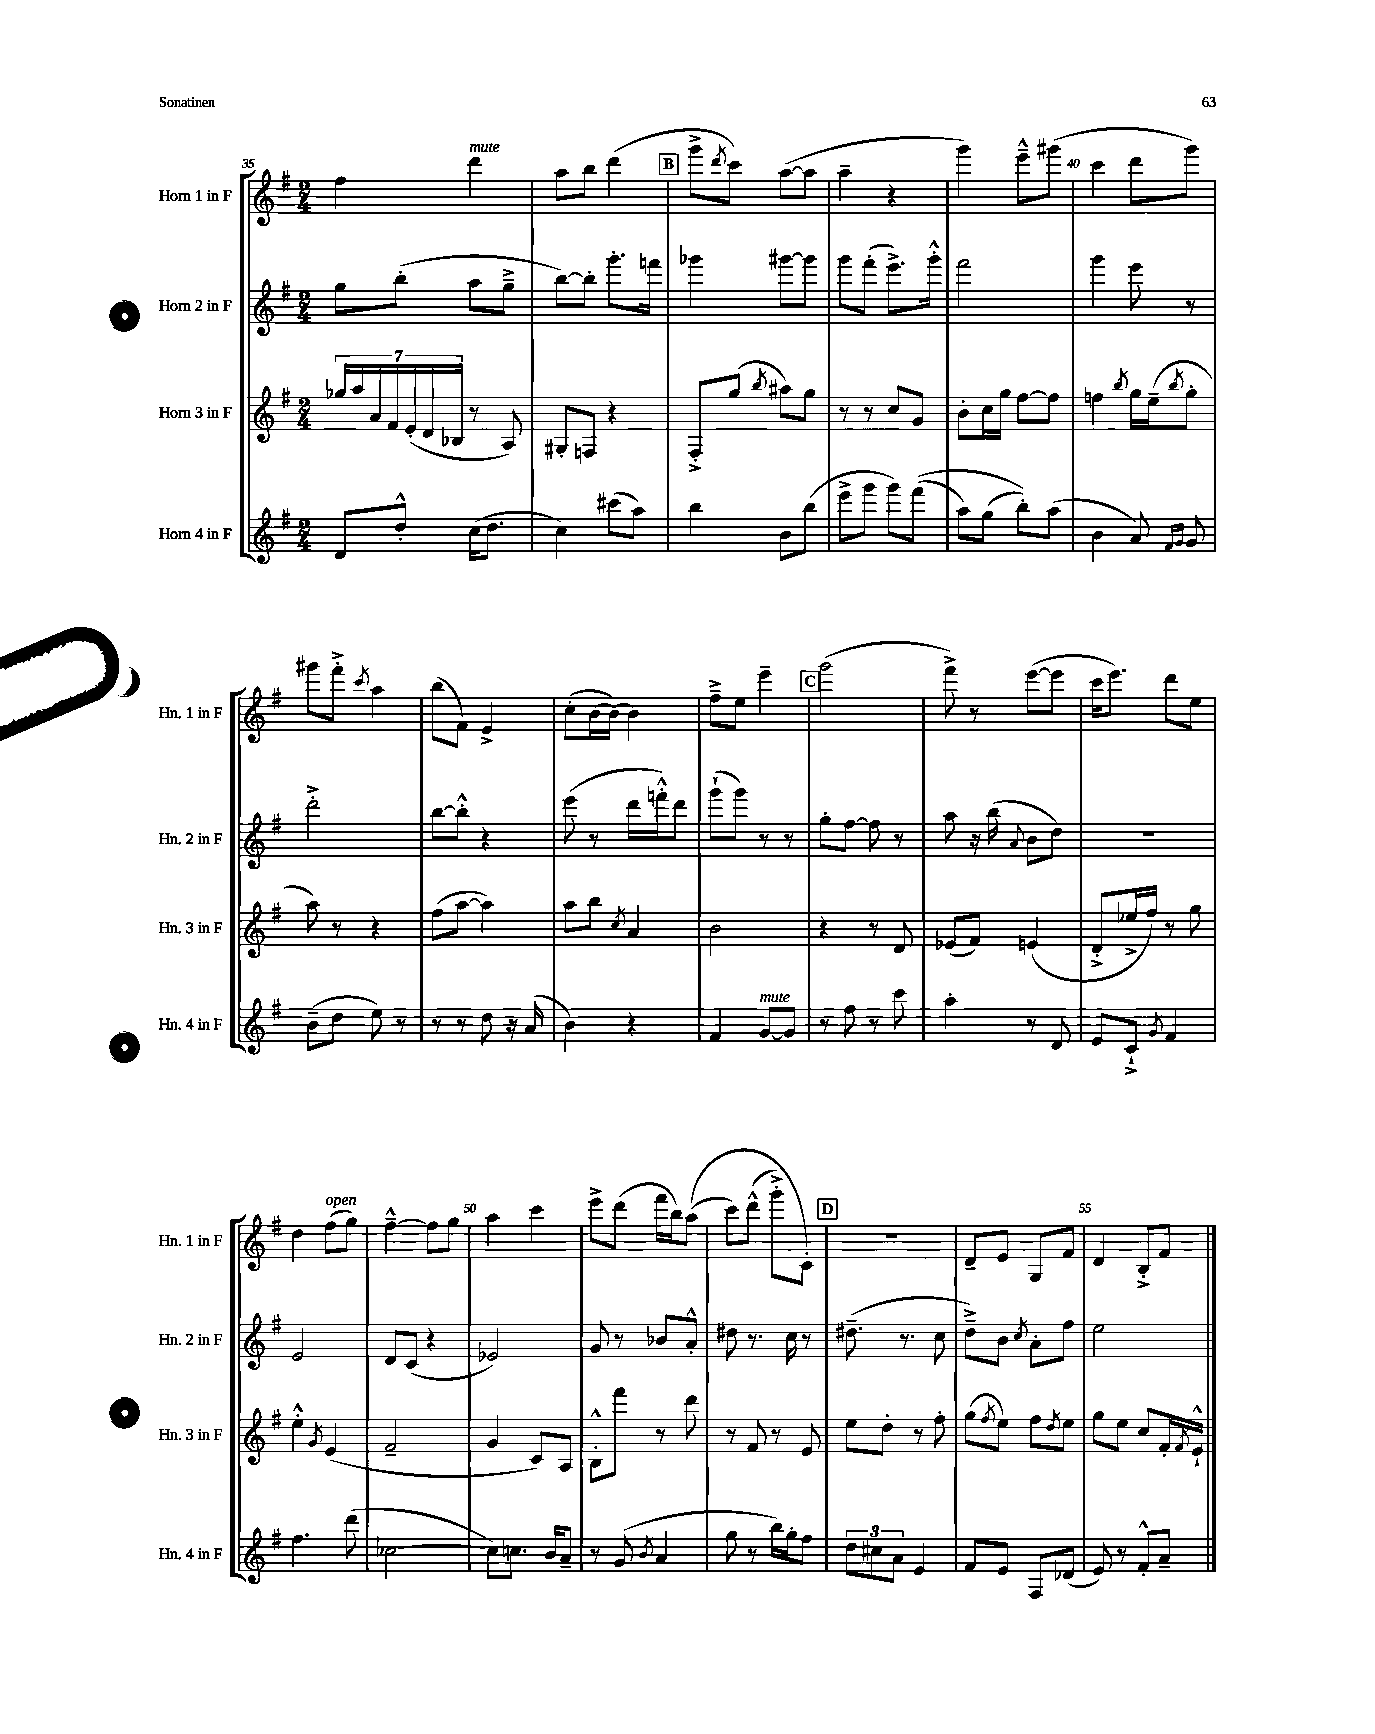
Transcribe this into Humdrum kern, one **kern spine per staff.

**kern	**kern	**kern	**kern
*part4	*part3	*part2	*part1
*staff4	*staff3	*staff2	*staff1
*I"Horn 4 in F	*I"Horn 3 in F	*I"Horn 2 in F	*I"Horn 1 in F
*I'Hn. 4 in F	*I'Hn. 3 in F	*I'Hn. 2 in F	*I'Hn. 1 in F
*clefG2	*clefG2	*clefG2	*clefG2
*k[f#]	*k[f#]	*k[f#]	*k[f#]
*M2/4	*M2/4	*M2/4	*M2/4
=35	=35	=35	=35
8d/L	28gg-X/LL	8gg\L	4ff#\
.	28aa/	.	.
.	28a/	.	.
.	28f#/	.	.
8dd'^^/J	.	(8bb'\J	.
.	(28e'/	.	.
.	28d/	.	.
.	28B-X/JJ	.	.
!	!	!	!LO:TX:a:i:t=mute
(16cc\KL	8r	8aa\L	4ddd\
8.dd\J	.	.	.
.	8A/)	8gg~^\J	.
=36	=36	=36	=36
4cc\)	8G#X'/L	[8bb\L)	8aa\L
.	8Fn/J	8bb'\J]	8bb\J
(8ccc#X\L	4r	8.ggg'\L	(4ddd\
8aa\J)	.	.	.
.	.	16fffn\Jk	.
!!LO:REH:place=s1:t=B
=37	=37	=37	=37
4bb\	8F#'^/L	4ggg-X\	8ggg^\L
.	.	.	8qddd/
.	(8gg/J	.	8ccc\J)
.	8qbb/	.	.
8b\L	8aa#X\L)	[8ggg#X\L	([8aa\L
(8bb\J	8gg\J	8ggg#\J]	8aa\J]
=38	=38	=38	=38
8eee^\L	8r	8ggg\L	4aa~\
8ggg\J	8r	(8fff#'\J	.
8ggg\L)	8cc/L	8.eee^\L)	4r
((8fff#\J	8g/J	.	.
.	.	16ggg'^^\Jk	.
=39	=39	=39	=39
8aa\L)	8b'\L	2fff#\	4ggg\)
(8gg\J	16cc\L	.	.
.	16gg\JJ	.	.
8bb'\L))	[8ff#\L	.	8eee~^^\L
(8aa\J	8ff#\J]	.	(8ggg#X\J
=40	=40	=40	=40
4b\	4ffn\	4ggg\	4ccc\
.	8qbb/	.	.
8a/)	16gg\LL	8eee\	8ddd\L
.	(16ee~\J	.	.
16qqf#/LL	.	.	.
16qqg/JJ	8qbb/	.	.
8g/	8gg'\J	8r	8ggg\J)
!!LO:LB:g=z
=41	=41	=41	=41
(8b~\L	8aa\)	2ddd'^\	8ggg#X\L
8dd\J	8r	.	8fff#'^\J
.	.	.	8qccc/
8ee\)	4r	.	4aa\
8r	.	.	.
=42	=42	=42	=42
8r	(8ff#\L	[8bb\L	(8bb\L
8r	[8aa\J	8bb'^^\J]	8f#\J)
8dd\	4aa\])	4r	4e^/
16r	.	.	.
(16a/	.	.	.
=43	=43	=43	=43
4b\)	8aa\L	(8eee\	(8cc'\L
.	8bb\J	8r	[16b\L
.	.	.	16b\JJ_)
.	8qcc/	.	.
4r	4a/	16ddd\LL	4b\]
.	.	16fffn'^^\J)	.
.	.	8ddd\J	.
=44	=44	=44	=44
4f#/	2b\	(8ggg`\L	8ff#~^\L
.	.	8ggg\J)	8ee\J
!LO:TX:a:i:t=mute	!	!	!
[8g/L	.	8r	4eee~\
8g/J]	.	8r	.
!!LO:REH:place=s1:t=C
=45	=45	=45	=45
8r	4r	8gg'\L	(2ggg\
8ff#\	.	[8ff#\J	.
8r	8r	8ff#\]	.
8ccc\	8d/	8r	.
=46	=46	=46	=46
4aa'\	(8e-X/L	8aa\	8fff#^\)
.	8f#/J)	16r	8r
.	.	(16bb\	.
.	.	8qqa/	.
8r	(4en/	8b\L	([8eee\L
8d/	.	8dd\J)	8eee\J]
=47	=47	=47	=47
8e/L	8d'^/L	2r	16ccc\KL
.	.	.	8.eee\J)
8c`^/J	16ee-X^/L	.	.
.	16ff#/JJ)	.	.
8qg/	.	.	.
4f#/	8r	.	8ddd\L
.	8gg\	.	8ee\J
!!LO:LB:g=z
=48	=48	=48	=48
4.ff#\	4ee'^^\	2e/	4dd\
.	8qg/	.	.
!	!	!	!LO:TX:a:i:t=open
.	(4e/	.	(8ff#\L
(8ddd\	.	.	8gg\J)
=49	=49	=49	=49
[2cc-X\	2f#~/	8d/L	[4ff#~^^\
.	.	(8c/J	.
.	.	4r	8ff#\L]
.	.	.	8gg\J
=50	=50	=50	=50
8cc-\L])	4g/	2e-X/)	4aa\
8.ccn\J	.	.	.
.	8c/L)	.	4ccc\
16b/KL	.	.	.
8a~/J	8A/J	.	.
=51	=51	=51	=51
8r	8B'^^\L	8g/	8eee^\L
(8g/	8fff#\J	8r	(8ddd\J
8qb/	.	.	.
4a/	8r	8b-X/L	16fff#\LL
.	.	.	16bb\J)
.	8ddd\	8a'^^/J	((8aa\J
=52	=52	=52	=52
8gg\	8r	8dd#X\	8ccc\L)
8r	8f#/	8.r	(8ddd^^\J
16bb\LL)	8r	.	8ggg'^\L)
16gg'\J	.	16cc\	.
8ff#\J	8e/	8r	8c'\J)
!!LO:REH:place=s1:t=D
=53	=53	=53	=53
12dd\L	8ee\L	(8.dd#X~\	2r
12cc#X\	.	.	.
.	8dd'\J	.	.
12a\J	.	.	.
.	.	8.r	.
4e/	8r	.	.
.	8ff#'\	8cc\	.
=54	=54	=54	=54
8f#/L	(8gg\L	8dd~^\L)	8d~/L
.	8qff#/	.	.
8e/J	8ee\J)	8b\J	8e/J
.	.	8qcc/	.
8F#/L	8ff#\L	8a'\L	8G/L
.	8qdd/	.	.
(8d-X/J	8ee\J	8ff#\J	8f#/J
=55	=55	=55	=55
8e/)	8gg\L	2ee\	4d/
8r	8ee\J	.	.
8f#'^^/L	8cc/L	.	8B'^/L
8a~/J	16f#'/L	.	8f#/J
.	8qf#/	.	.
.	16e`^^/JJ	.	.
==	==	==	==
*-	*-	*-	*-
